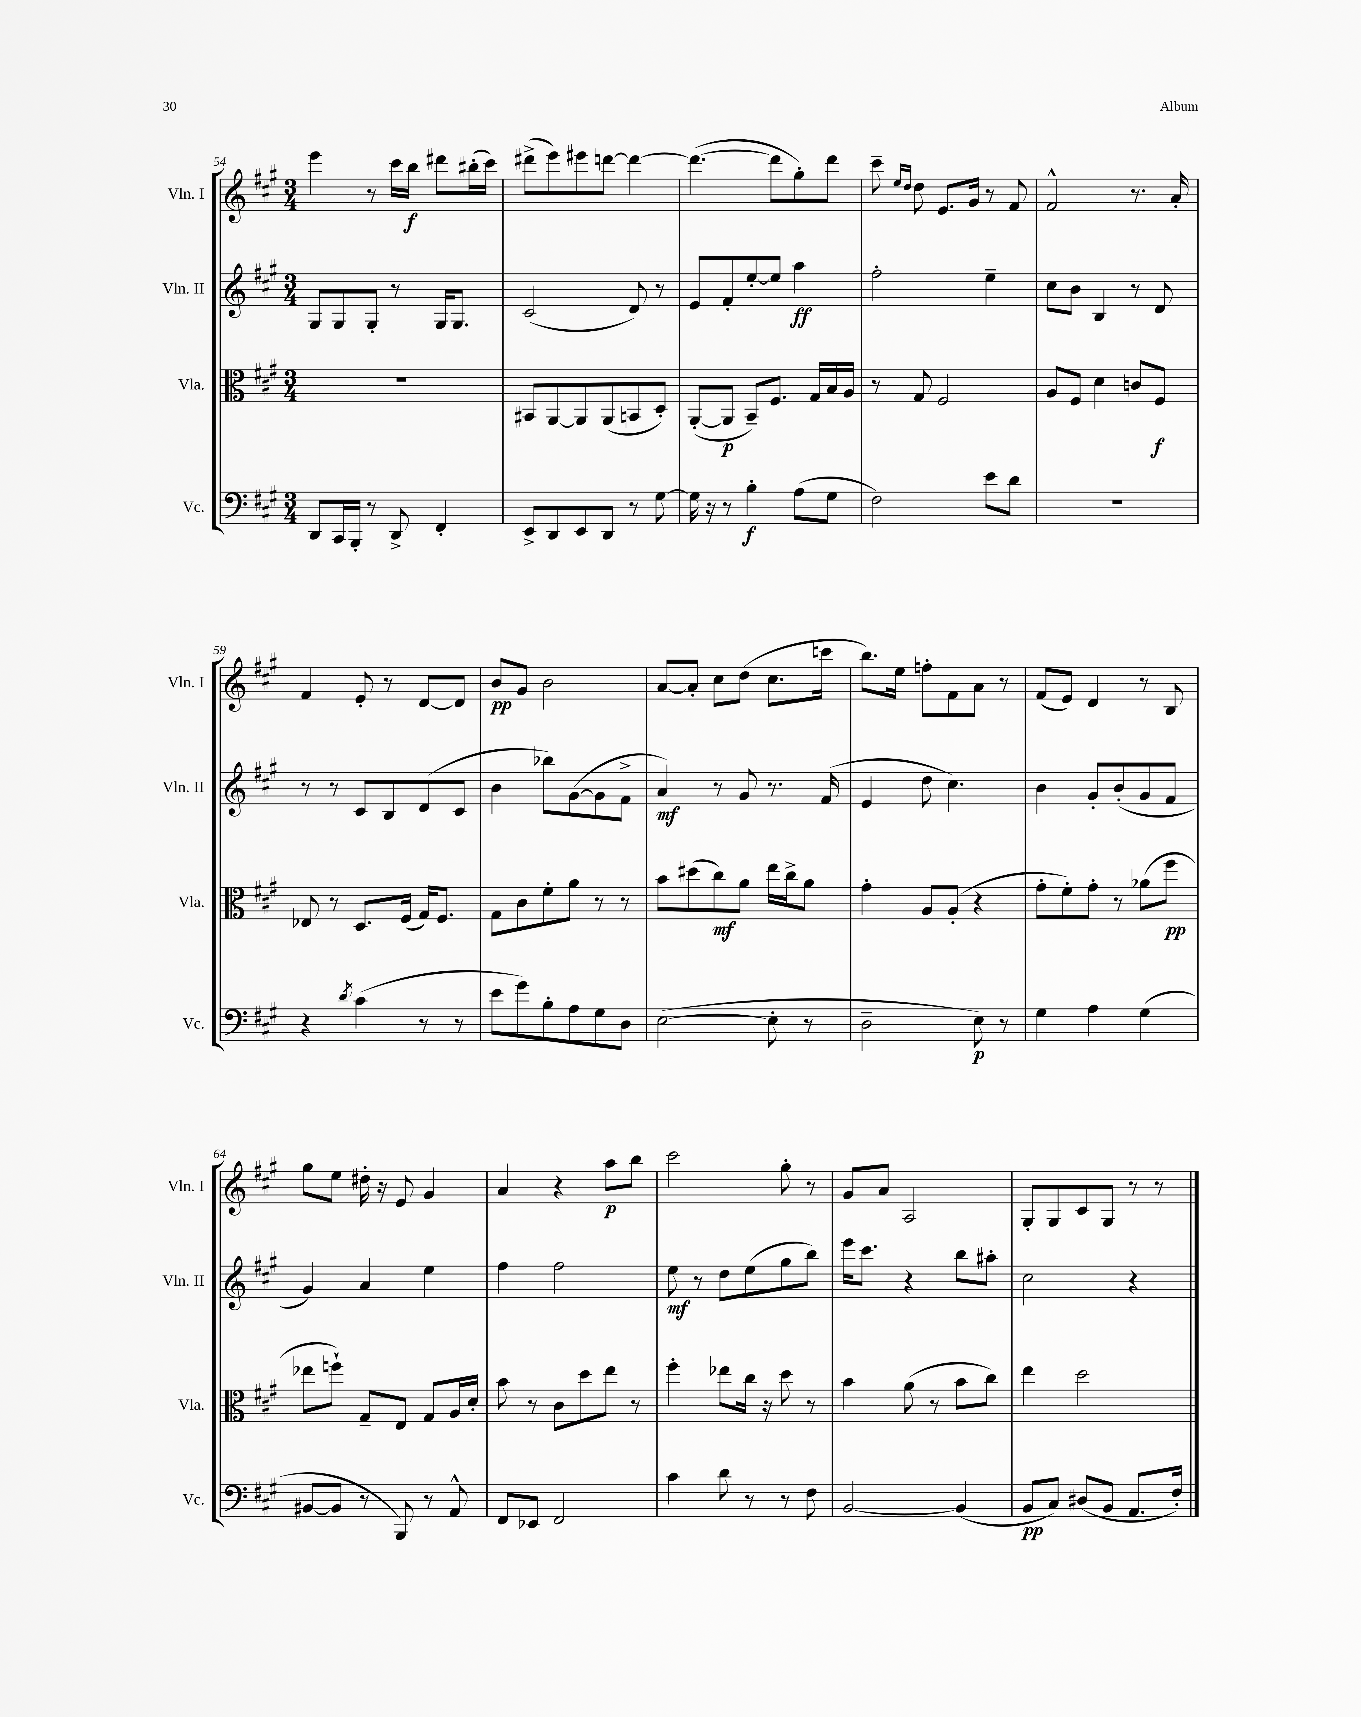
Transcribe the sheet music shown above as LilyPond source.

<<
\new StaffGroup <<
\new Staff = "s0" \with { instrumentName = "Vln. I" shortInstrumentName = "Vln. I" } {
    \clef treble \key a \major \numericTimeSignature \time 3/4
    e'''4 r8 cis'''16 b''16\f dis'''8 bis''16-.( cis'''16) |
    dis'''8->( e'''8) eis'''8 d'''8~ d'''4~ |
    d'''4.~( d'''8 gis''8-.) d'''8 |
    cis'''8-- \grace { e''16 d''16 } d''8 e'8. gis'16 r8 fis'8 |
    fis'2-^ r8. a'16-. |
    fis'4 e'8-. r8 d'8~ d'8 |
    b'8\pp gis'8 b'2 |
    a'8~ a'8-. cis''8 d''8( cis''8. c'''16 |
    b''8.) e''16 f''8-. fis'8 a'8 r8 |
    fis'8( e'8) d'4 r8 b8 |
    gis''8 e''8 dis''16-. r16 e'8 gis'4 |
    a'4 r4 a''8\p b''8 |
    cis'''2 gis''8-. r8 |
    gis'8 a'8 a2 |
    gis8-. gis8 cis'8 gis8 r8 r8 \bar "|." |
}
\new Staff = "s1" \with { instrumentName = "Vln. II" shortInstrumentName = "Vln. II" } {
    \clef treble \key a \major \numericTimeSignature \time 3/4
    gis8 gis8 gis8-. r8 gis16 gis8. |
    cis'2( d'8) r8 |
    e'8 fis'8-. e''8~-. e''8 a''4\ff |
    fis''2-. e''4-- |
    cis''8 b'8 b4 r8 d'8 |
    r8 r8 cis'8 b8 d'8( cis'8 |
    b'4 bes''8) gis'8~( gis'8 fis'8-> |
    a'4\mf) r8 gis'8 r8. fis'16( |
    e'4 d''8 cis''4.) |
    b'4 gis'8-. b'8-.( gis'8 fis'8 |
    gis'4) a'4 e''4 |
    fis''4 fis''2 |
    e''8\mf r8 d''8 e''8( gis''8 b''8) |
    e'''16 cis'''8. r4 b''8 ais''8-. |
    cis''2 r4 \bar "|." |
}
\new Staff = "s2" \with { instrumentName = "Vla." shortInstrumentName = "Vla." } {
    \clef alto \key a \major \numericTimeSignature \time 3/4
    R2. |
    bis,8 a,8~ a,8 a,8( b,8 d8-.) |
    a,8~-.( a,8\p b,8--) fis8. gis16 b16 a16 |
    r8 gis8 fis2 |
    a8 fis8 d'4 c'8 fis8\f |
    ees8 r8 d8. fis16( gis16) fis8. |
    gis8 cis'8 fis'8-. a'8 r8 r8 |
    b'8 dis''8( cis''8\mf) a'8 e''16 cis''16-> a'8 |
    gis'4-. a8 a8-.( r4 |
    gis'8-. fis'8-.) gis'8-. r8 aes'8( fis''8\pp |
    ees''8 f''8-!) gis8-- e8 gis8 a16 d'16-. |
    b'8 r8 cis'8 d''8 e''8 r8 |
    fis''4-. ees''8 cis''16 r16 d''8 r8 |
    b'4 a'8( r8 b'8 cis''8) |
    e''4 d''2 \bar "|." |
}
\new Staff = "s3" \with { instrumentName = "Vc." shortInstrumentName = "Vc." } {
    \clef bass \key a \major \numericTimeSignature \time 3/4
    d,8 cis,16 b,,16-. r8 d,8-> fis,4-. |
    e,8-> d,8 e,8 d,8 r8 gis8~ |
    gis16 r16 r8 b4-.\f a8( gis8 |
    fis2) e'8 d'8 |
    R2. |
    r4 \acciaccatura { d'8 } cis'4( r8 r8 |
    e'8 gis'8) b8-. a8 gis8 d8 |
    e2~( e8-. r8 |
    d2-- e8\p) r8 |
    gis4 a4 gis4( |
    bis,8~ bis,8 r8 b,,8) r8 a,8-^ |
    fis,8 ees,8 fis,2 |
    cis'4 d'8 r8 r8 fis8 |
    b,2~ b,4( |
    b,8\pp cis8) dis8( b,8 a,8. fis16-.) \bar "|." |
}
>>
>>
\layout { \context { \Score currentBarNumber = #54 } }
